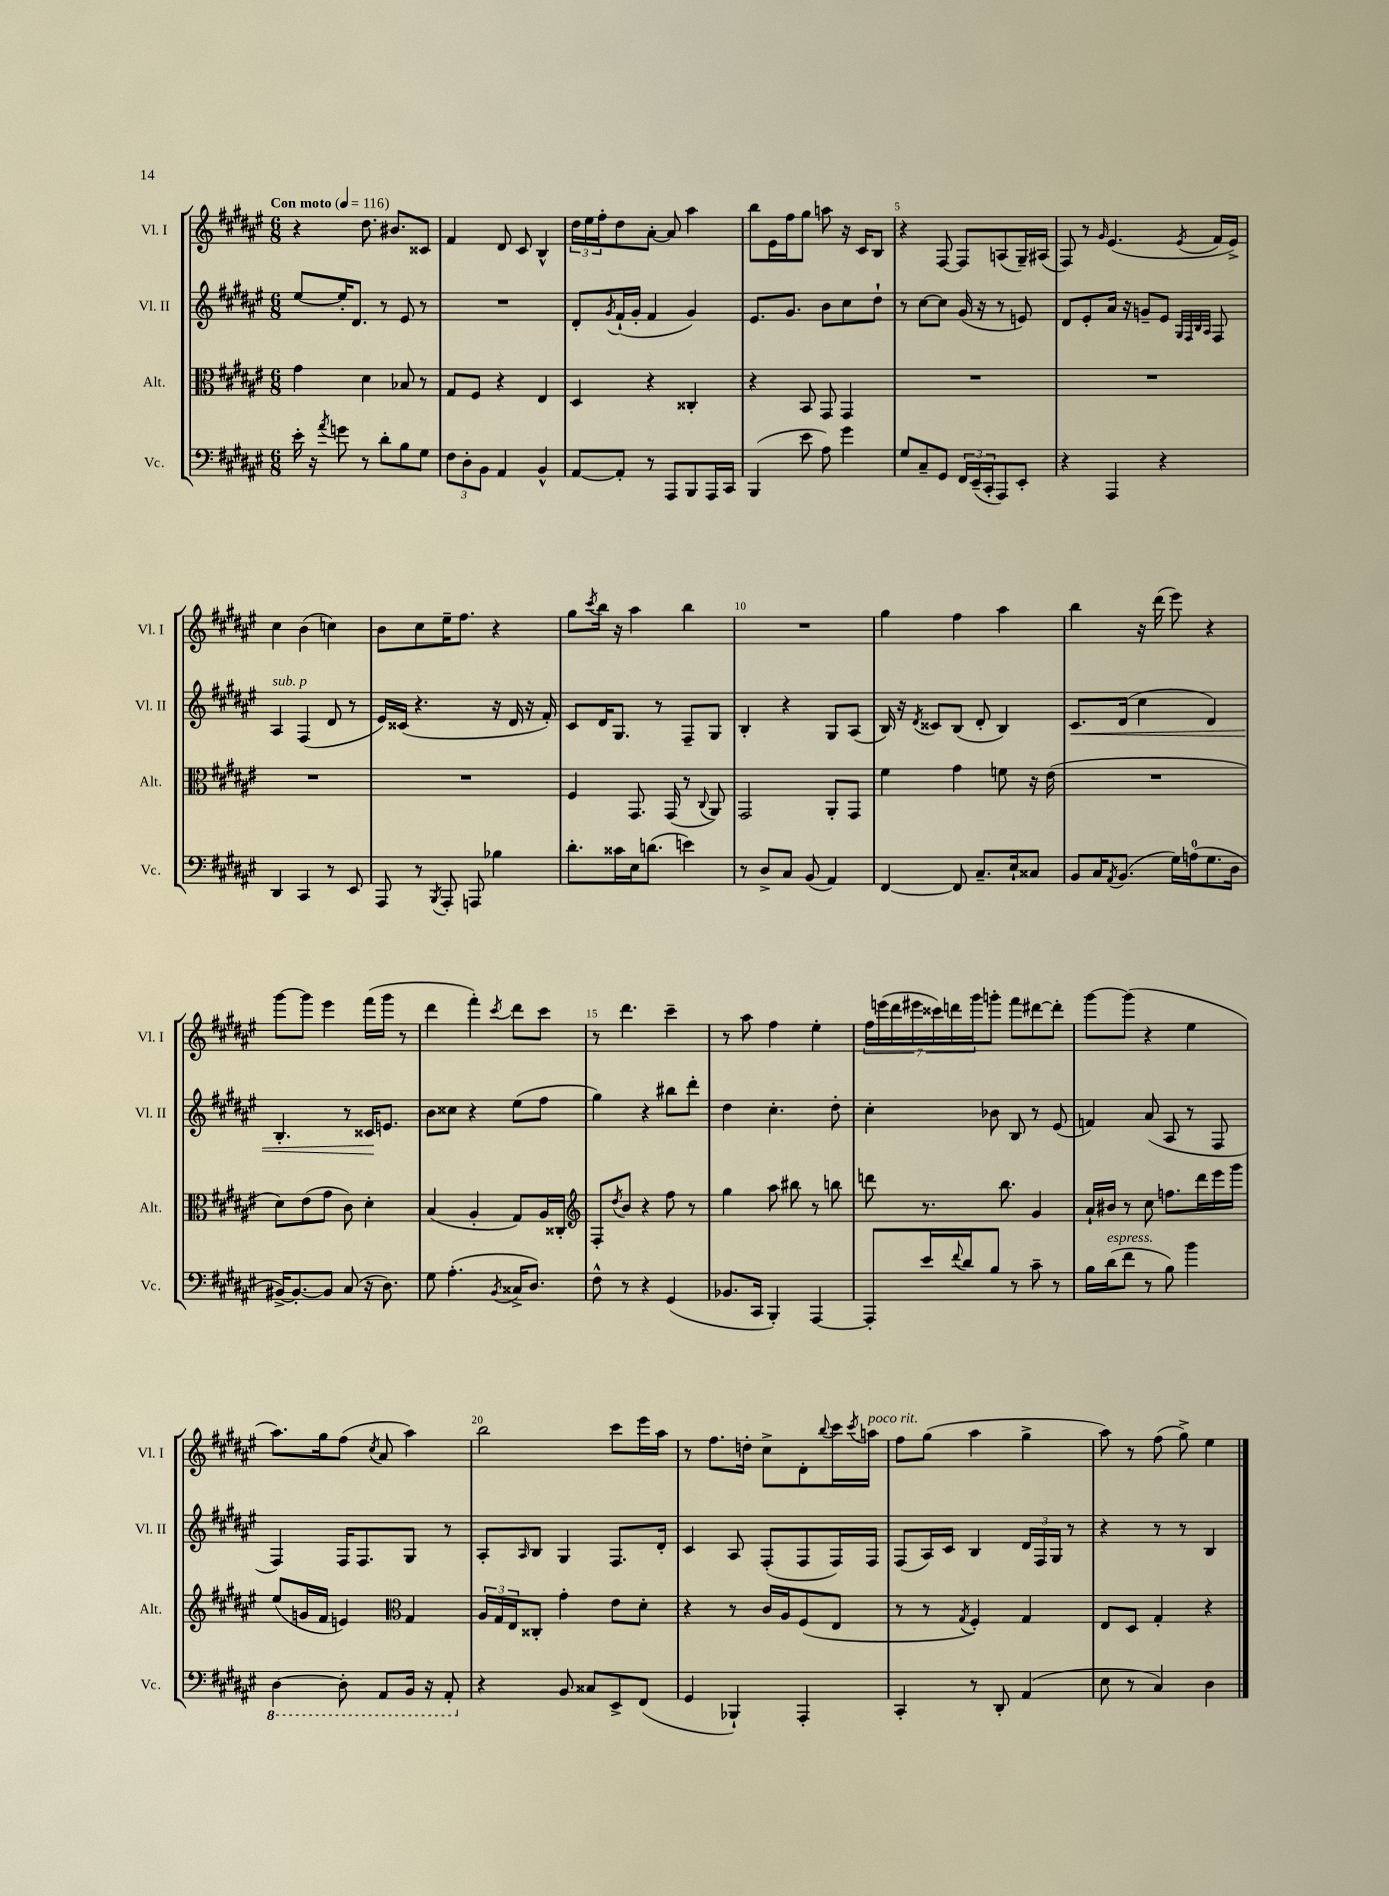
<<
\new StaffGroup <<
\new Staff = "s0" \with { instrumentName = "Vl. I" shortInstrumentName = "Vl. I" } {
    \clef treble \key fis \major \numericTimeSignature \time 6/8 \tempo "Con moto" 4 = 116
    r4 dis''8. bis'8. cisis'8 |
    fis'4 dis'8 cis'8 b4-^ |
    \tuplet 3/2 { dis''16 eis''16 fis''16-. } dis''8 ais'8~-. ais'8 ais''4 |
    b''8 eis'16 fis''16 gis''8 a''8 r16 cis'16 b8 |
    r4 fis8~ fis8 a8( gis16--) ais16( |
    fis8) r8 \grace { gis'16 } eis'4.( \acciaccatura { eis'8 } fis'16 eis'16->) |
    cis''4 b'4( c''4) |
    b'8 cis''8 eis''16-- fis''8. r4 |
    gis''8 \acciaccatura { cis'''8 } b''16 r16 ais''4 b''4 |
    R2. |
    gis''4 fis''4 ais''4 |
    b''4 r16 dis'''16( eis'''8) r4 |
    gis'''8~ gis'''8 eis'''4 fis'''16( gis'''16 r8 |
    dis'''4 fis'''4-.) \acciaccatura { cis'''8 } dis'''8 cis'''8 |
    r8 dis'''4. cis'''4-- |
    r8 ais''8 fis''4 eis''4-. |
    \tuplet 7/4 { fis''16 e'''16( dis'''16 eis'''16 cisis'''16) d'''16 gis'''16 } g'''8-. fis'''8 dis'''8~ dis'''8-. |
    gis'''8~ gis'''8( r4 eis''4 |
    ais''8.) gis''16 fis''8( \acciaccatura { cis''8 } ais'8 ais''4) |
    b''2 cis'''8 eis'''16 ais''16 |
    r8 fis''8. d''16-. cis''8-> dis'8-. \appoggiatura { b''8 } cis'''16 \acciaccatura { cis'''8 } a''16^\markup { \italic "poco rit." } |
    fis''8 gis''8( ais''4 gis''4-> |
    ais''8) r8 fis''8( gis''8->) eis''4 \bar "|." |
}
\new Staff = "s1" \with { instrumentName = "Vl. II" shortInstrumentName = "Vl. II" } {
    \clef treble \key fis \major \numericTimeSignature \time 6/8
    eis''8~ eis''16-. dis'8. r8 eis'8 r8 |
    R2. |
    dis'8-. \acciaccatura { gis'8 } fis'16-!( gis'16-. fis'4 gis'4) |
    eis'8. gis'8. b'8 cis''8 dis''8-! |
    r8 cis''8~ cis''8 gis'16( r16 r8 e'8) |
    dis'8 eis'8-. ais'16 r16 g'8-- eis'8 \grace { gis32 fis32 b32 ais32 } fis8 |
    ais4^\markup { \italic "sub. p" } fis4( dis'8 r8 |
    eis'16) cisis'16( r4. r16 dis'16 r16 fis'16-.) |
    cis'8 dis'16 gis8. r8 fis8-- gis8 |
    b4-. r4 gis8 ais8( |
    b16) r16 \acciaccatura { dis'8 } cisis'8 b8( dis'8-. b4) |
    cis'8.\< dis'16( cis''4 dis'4) |
    b4.-. r8 cisis'16\! e'8. |
    b'8 cisis''8 r4 eis''8( fis''8 |
    gis''4) r4 bis''8 dis'''8-. |
    dis''4 cis''4.-. dis''8-. |
    cis''4-. bes'8 b8 r8 eis'8( |
    f'4) ais'8( ais8 r8 fis8 |
    fis4) fis16 fis8. gis8 r8 |
    ais8-. \grace { ais16 } b8 gis4 fis8. dis'16-. |
    cis'4 ais8 fis8-.( fis8 fis16) fis16 |
    fis8( ais16) cis'16 b4 \tuplet 3/2 { dis'16 fis16 gis16 } r8 |
    r4 r8 r8 b4 \bar "|." |
}
\new Staff = "s2" \with { instrumentName = "Alt." shortInstrumentName = "Alt." } {
    \clef alto \key fis \major \numericTimeSignature \time 6/8
    gis'4 dis'4 bes8 r8 |
    gis8 fis8 r4 eis4 |
    dis4 r4 cisis4-. |
    r4 b,8 gis,8 gis,4 |
    R2. |
    R2. |
    R2. |
    R2. |
    fis4 gis,8. gis,16( r8 \appoggiatura { cis8 } ais,8) |
    gis,2 ais,8-. gis,8 |
    fis'4 gis'4 f'8 r16 eis'16( |
    R2. |
    dis'8) eis'8( gis'8 cis'8) dis'4-. |
    b4( ais4-. gis8) ais16 cisis16-. |
    \clef treble fis8-. \acciaccatura { dis''8 } b'8 r4 fis''8 r8 |
    gis''4 ais''8 bis''8 r8 b''8 |
    d'''8 r8. b''8. gis'4 |
    ais'16-! bis'16 r8 cis''8 f''8. dis'''16 eis'''16 gis'''16 |
    eis''8( g'16 fis'16 e'4) \clef alto gis4 |
    \tuplet 3/2 { ais16 gis16 eis16 } cisis8-. gis'4-. eis'8 dis'8-. |
    r4 r8 cis'16 ais16 fis8( eis8 |
    r8 r8 \acciaccatura { gis8 } fis4-.) gis4 |
    eis8 dis8 gis4-. r4 \bar "|." |
}
\new Staff = "s3" \with { instrumentName = "Vc." shortInstrumentName = "Vc." } {
    \clef bass \key fis \major \numericTimeSignature \time 6/8
    eis'16-. r16 \acciaccatura { ais'8 } g'8 r8 dis'8-. b8 gis8 |
    \tuplet 3/2 { fis8 dis8-. b,8 } ais,4 b,4-^ |
    ais,8~ ais,8-. r8 ais,,8 b,,8 ais,,16 cis,16 |
    b,,4( eis'8 ais8) gis'4 |
    gis8 cis8-- gis,8 \tuplet 3/2 { fis,16 eis,16--( cis,16-. } ais,,8) eis,8-. |
    r4 ais,,4 r4 |
    dis,4 cis,4 r8 eis,8 |
    ais,,8 r8 \acciaccatura { b,,8 } ais,,8-. a,,8 bes4 |
    dis'8.-. cisis'16 eis16 d'8.( e'4) |
    r8 dis8-> cis8 b,8( ais,4) |
    fis,4~ fis,8 cis8.-- eis16-! cisis8 |
    b,8 cis16 \acciaccatura { ais,8 } b,8.( gis16) a16-0( gis8. dis16 |
    bis,16~->) bis,8.~-. bis,8 cis8( r16 dis8.) |
    gis8 ais4.-.( \acciaccatura { b,8 } cisis16-> dis8.) |
    fis8-^ r8 r4 gis,4( |
    bes,8. cis,16 b,,4-.) ais,,4~ |
    ais,,8-. eis'16 \appoggiatura { fis'8 } dis'16 b8 r8 cis'8-- r8 |
    b16 dis'16^\markup { \italic "espress." }( fis'8 r8 b8) b'4 |
    \ottava #-1 dis,4~ dis,8-. ais,,8 b,,16 r16 ais,,8-. \ottava #0 |
    r4 b,8 cisis8 eis,8-> fis,8( |
    gis,4 bes,,4-!) ais,,4-. |
    cis,4-. r8 dis,8-. ais,4( |
    eis8 r8 cis4) dis4 \bar "|." |
}
>>
>>
\layout { \context { \Score \override BarNumber.break-visibility = ##(#f #t #t) barNumberVisibility = #(every-nth-bar-number-visible 5) } }
